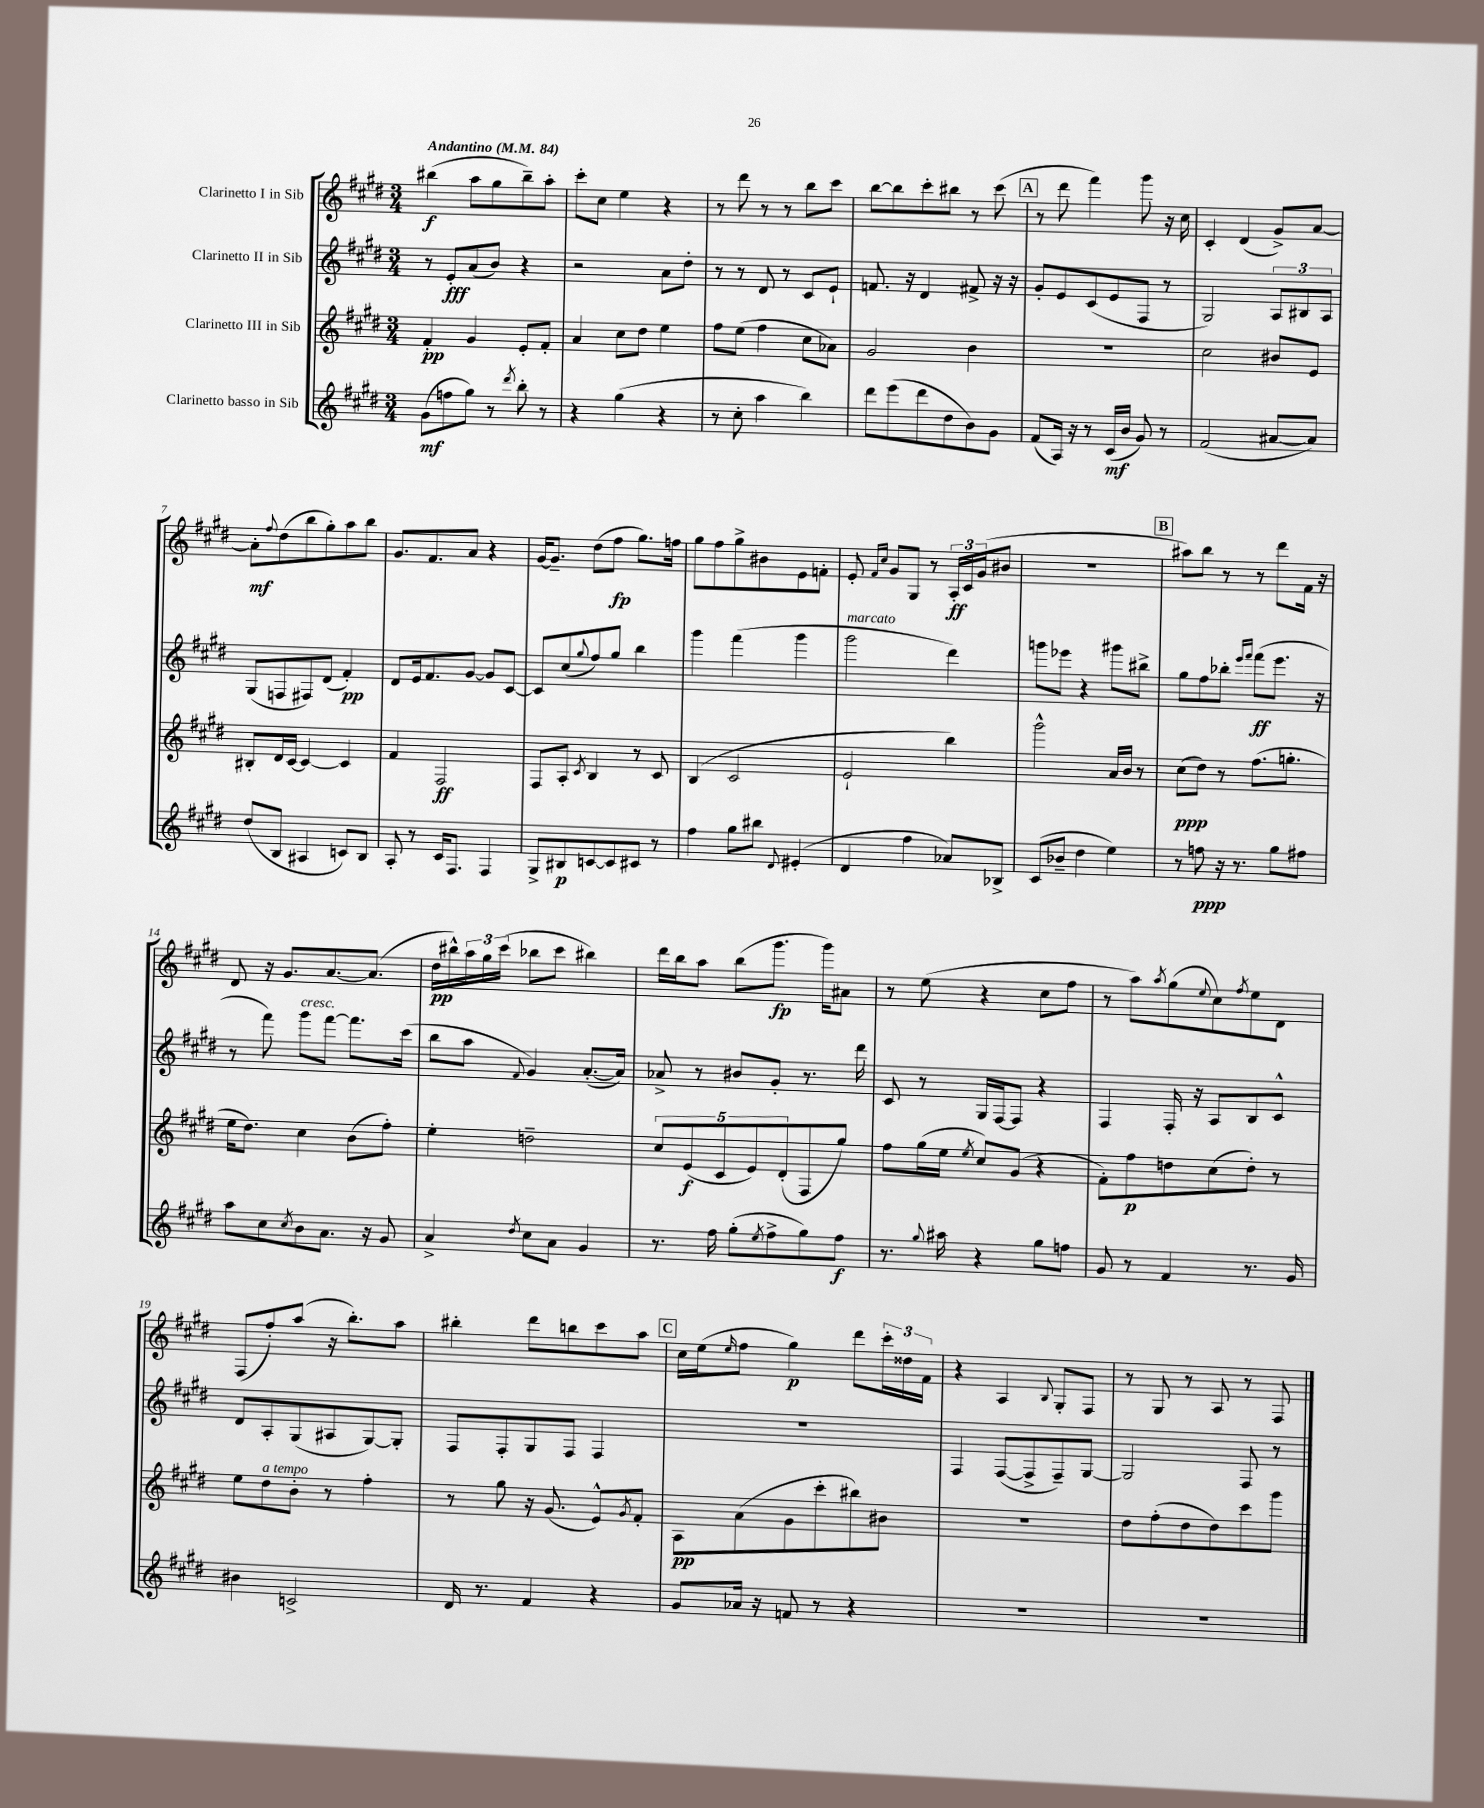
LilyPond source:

<<
\new StaffGroup <<
\new Staff = "s0" \with { instrumentName = "Clarinetto I in Sib" } {
    \clef treble \key e \major \numericTimeSignature \time 3/4 \tempo "Andantino" 4 = 84
    bis''4\f( a''8 gis''8 bis''8--) a''8-. |
    cis'''8-. cis''8 e''4 r4 |
    r8 dis'''8 r8 r8 b''8 cis'''8 |
    b''8~ b''8 cis'''8-. bis''8 r8 cis'''8( |
    \mark \markup { \box "A" } r8 dis'''8 fis'''4) gis'''8 r16 cis''16 |
    cis'4-. dis'4( gis'8->) a'8~ |
    a'8-.\mf \appoggiatura { fis''8 } dis''8( b''8 gis''8-.) a''8 b''8 |
    gis'8. fis'8. a'8 r4 |
    gis'16~ gis'8.-- dis''8( fis''8\fp gis''8.) f''16 |
    gis''8 fis''8 gis''8-> bis'8 e'8 f'8-. |
    e'8-. \grace { fis'16 cis''16 } gis'8 gis8 r8 \tuplet 3/2 { a16-.\ff cis'16 gis'16( } bis'8 |
    R2. |
    \mark \markup { \box "B" } ais''8) b''8 r8 r8 dis'''8 fis'16 r16 |
    dis'8 r16 gis'8. a'8.~ a'8.( |
    dis''16\pp bis''16-^) \tuplet 3/2 { a''16 gis''16 cis'''16( } bes''8 cis'''8 bis''4) |
    dis'''16 b''16 a''8 b''8( gis'''8.\fp gis'''16) ais'8 |
    r8 e''8( r4 cis''8 fis''8 |
    r8 a''8) \acciaccatura { a''8 } gis''8( \appoggiatura { e''8 } cis''8) \acciaccatura { fis''8 } e''8 dis'8 |
    fis8( fis''8-.) a''8( r16 b''8.-.) a''8 |
    bis''4-. dis'''8 b''8 cis'''8 a''8 |
    \mark \markup { \box "C" } cis''16 e''16( \grace { e''16 } fis''8 gis''4\p) dis'''8 \tuplet 3/2 { cis'''16-. disis''16 fis'16 } |
    r4 a4 \appoggiatura { b8 } gis8-. fis8 |
    r8 gis8 r8 a8 r8 fis8 \bar "|." |
}
\new Staff = "s1" \with { instrumentName = "Clarinetto II in Sib" } {
    \clef treble \key e \major \numericTimeSignature \time 3/4
    r8 e'8-.\fff a'8( b'8) r4 |
    r2 a'8 dis''8-. |
    r8 r8 dis'8 r8 cis'8 e'8-! |
    f'8. r16 dis'4 fis'8-> r16 r16 |
    \mark \markup { \box "A" } gis'8-. e'8 cis'8( e'8 fis8 r8 |
    gis2) \tuplet 3/2 { a8 bis8 a8 } |
    gis8( f8 fis8) dis'8( fis'4-.\pp) |
    dis'8 e'16 fis'8. gis'8~ gis'8 cis'8~ |
    cis'8 cis''8( \appoggiatura { gis''8 } fis''8) gis''8 b''4 |
    gis'''4 fis'''4( gis'''4 |
    gis'''2^\markup { \italic "marcato" } dis'''4) |
    g'''8 ees'''8 r4 gis'''8 bis''8-> |
    \mark \markup { \box "B" } gis''8 fis''8 bes''8-. \grace { e'''16 fis'''16 } fis'''8\ff( e'''8. r16 |
    r8 fis'''8) gis'''8^\markup { \italic "cresc." } fis'''8~ fis'''8. cis'''16( |
    b''8 a''8 \appoggiatura { fis'8 } gis'4) a'8.~-.( a'16) |
    aes'8-> r8 bis'8 gis'8-. r8. dis'''16 |
    cis'8 r8 gis16 fis16~ fis8 r4 |
    fis4 fis16-. r16 a8 b8 cis'8-^ |
    dis'8 a8-. gis8( ais8 gis8~) gis8-. |
    fis8 fis8-. gis8 fis8 fis4 |
    \mark \markup { \box "C" } R2. |
    fis4 fis8~( fis8-> fis8--) gis8~ |
    gis2 fis8 r8 \bar "|." |
}
\new Staff = "s2" \with { instrumentName = "Clarinetto III in Sib" } {
    \clef treble \key e \major \numericTimeSignature \time 3/4
    fis'4-.\pp gis'4 e'8-. fis'8-. |
    a'4 cis''8 dis''8 e''4 |
    fis''8 e''8( fis''4 cis''8 aes'8) |
    gis'2 b'4 |
    \mark \markup { \box "A" } R2. |
    cis''2 bis'8 e'8 |
    bis8-. dis'16 cis'16~ cis'4~ cis'4 |
    fis'4 fis2\ff |
    fis8 a8-. \acciaccatura { cis'8 } b4 r8 cis'8 |
    b4( cis'2 |
    e'2-! b''4) |
    gis'''2-^ a'16 b'16 r8 |
    \mark \markup { \box "B" } cis''8\ppp( dis''8) r8 fis''8.( g''8.-. |
    e''16 dis''8.) cis''4 b'8( fis''8-.) |
    e''4-. d''2-- |
    \tuplet 5/4 { cis''8 e'8\f( cis'8 e'8) dis'8-.( } fis8 gis''8) |
    fis''8 gis''16( e''16 \acciaccatura { e''8 } cis''8) gis'8( r4 |
    fis'8-.) fis''8\p d''8 cis''8( d''8-.) r8 |
    e''8 dis''8^\markup { \italic "a tempo" } b'8-. r8 fis''4-. |
    r8 gis''8 r16 gis'8.( e'8-^) \acciaccatura { gis'8 } fis'8-. |
    \mark \markup { \box "C" } a8\pp a'8( gis'8 cis'''8-. bis''8) bis'8 |
    R2. |
    dis''8 fis''8-.( dis''8 dis''8) cis'''8 gis'''8 \bar "|." |
}
\new Staff = "s3" \with { instrumentName = "Clarinetto basso in Sib" } {
    \clef treble \key e \major \numericTimeSignature \time 3/4
    gis'8\mf( f''8 gis''8) r8 \acciaccatura { dis'''8 } b''8-. r8 |
    r4 gis''4( r4 |
    r8 cis''8-. a''4 b''4) |
    dis'''8 e'''8( dis'''8 dis''8 b'8) gis'8 |
    \mark \markup { \box "A" } fis'8( a16) r16 r8 cis'16\mf( b'16 gis'8) r8 |
    fis'2( ais'8~ ais'8) |
    dis''8( b8 ais4 c'8) b8 |
    a8-. r8 cis'16 fis8. fis4 |
    gis8-> bis8\p c'8~ c'8 cis'8 r8 |
    fis''4 gis''8 bis''8 \appoggiatura { dis'8 } eis'4-.( |
    dis'4 fis''4 aes'8) bes8-> |
    cis'8( bes'8-- dis''4 e''4) |
    \mark \markup { \box "B" } r8 f''8\ppp r16 r8. gis''8 fis''8 |
    a''8 cis''8 \acciaccatura { cis''8 } b'8 a'8. r16 gis'8 |
    a'4-> \acciaccatura { dis''8 } cis''8 a'8 gis'4 |
    r8. fis''16 gis''8-.( \acciaccatura { e''8 } fis''8-> gis''8) fis''8\f |
    r8. \appoggiatura { gis''8 } ais''16 r4 gis''8 f''8 |
    gis'8 r8 fis'4 r8. gis'16 |
    bis'4 c'2-> |
    dis'16 r8. fis'4 r4 |
    \mark \markup { \box "C" } gis'8 aes'16 r16 f'8 r8 r4 |
    R2. |
    R2. \bar "|." |
}
>>
>>
